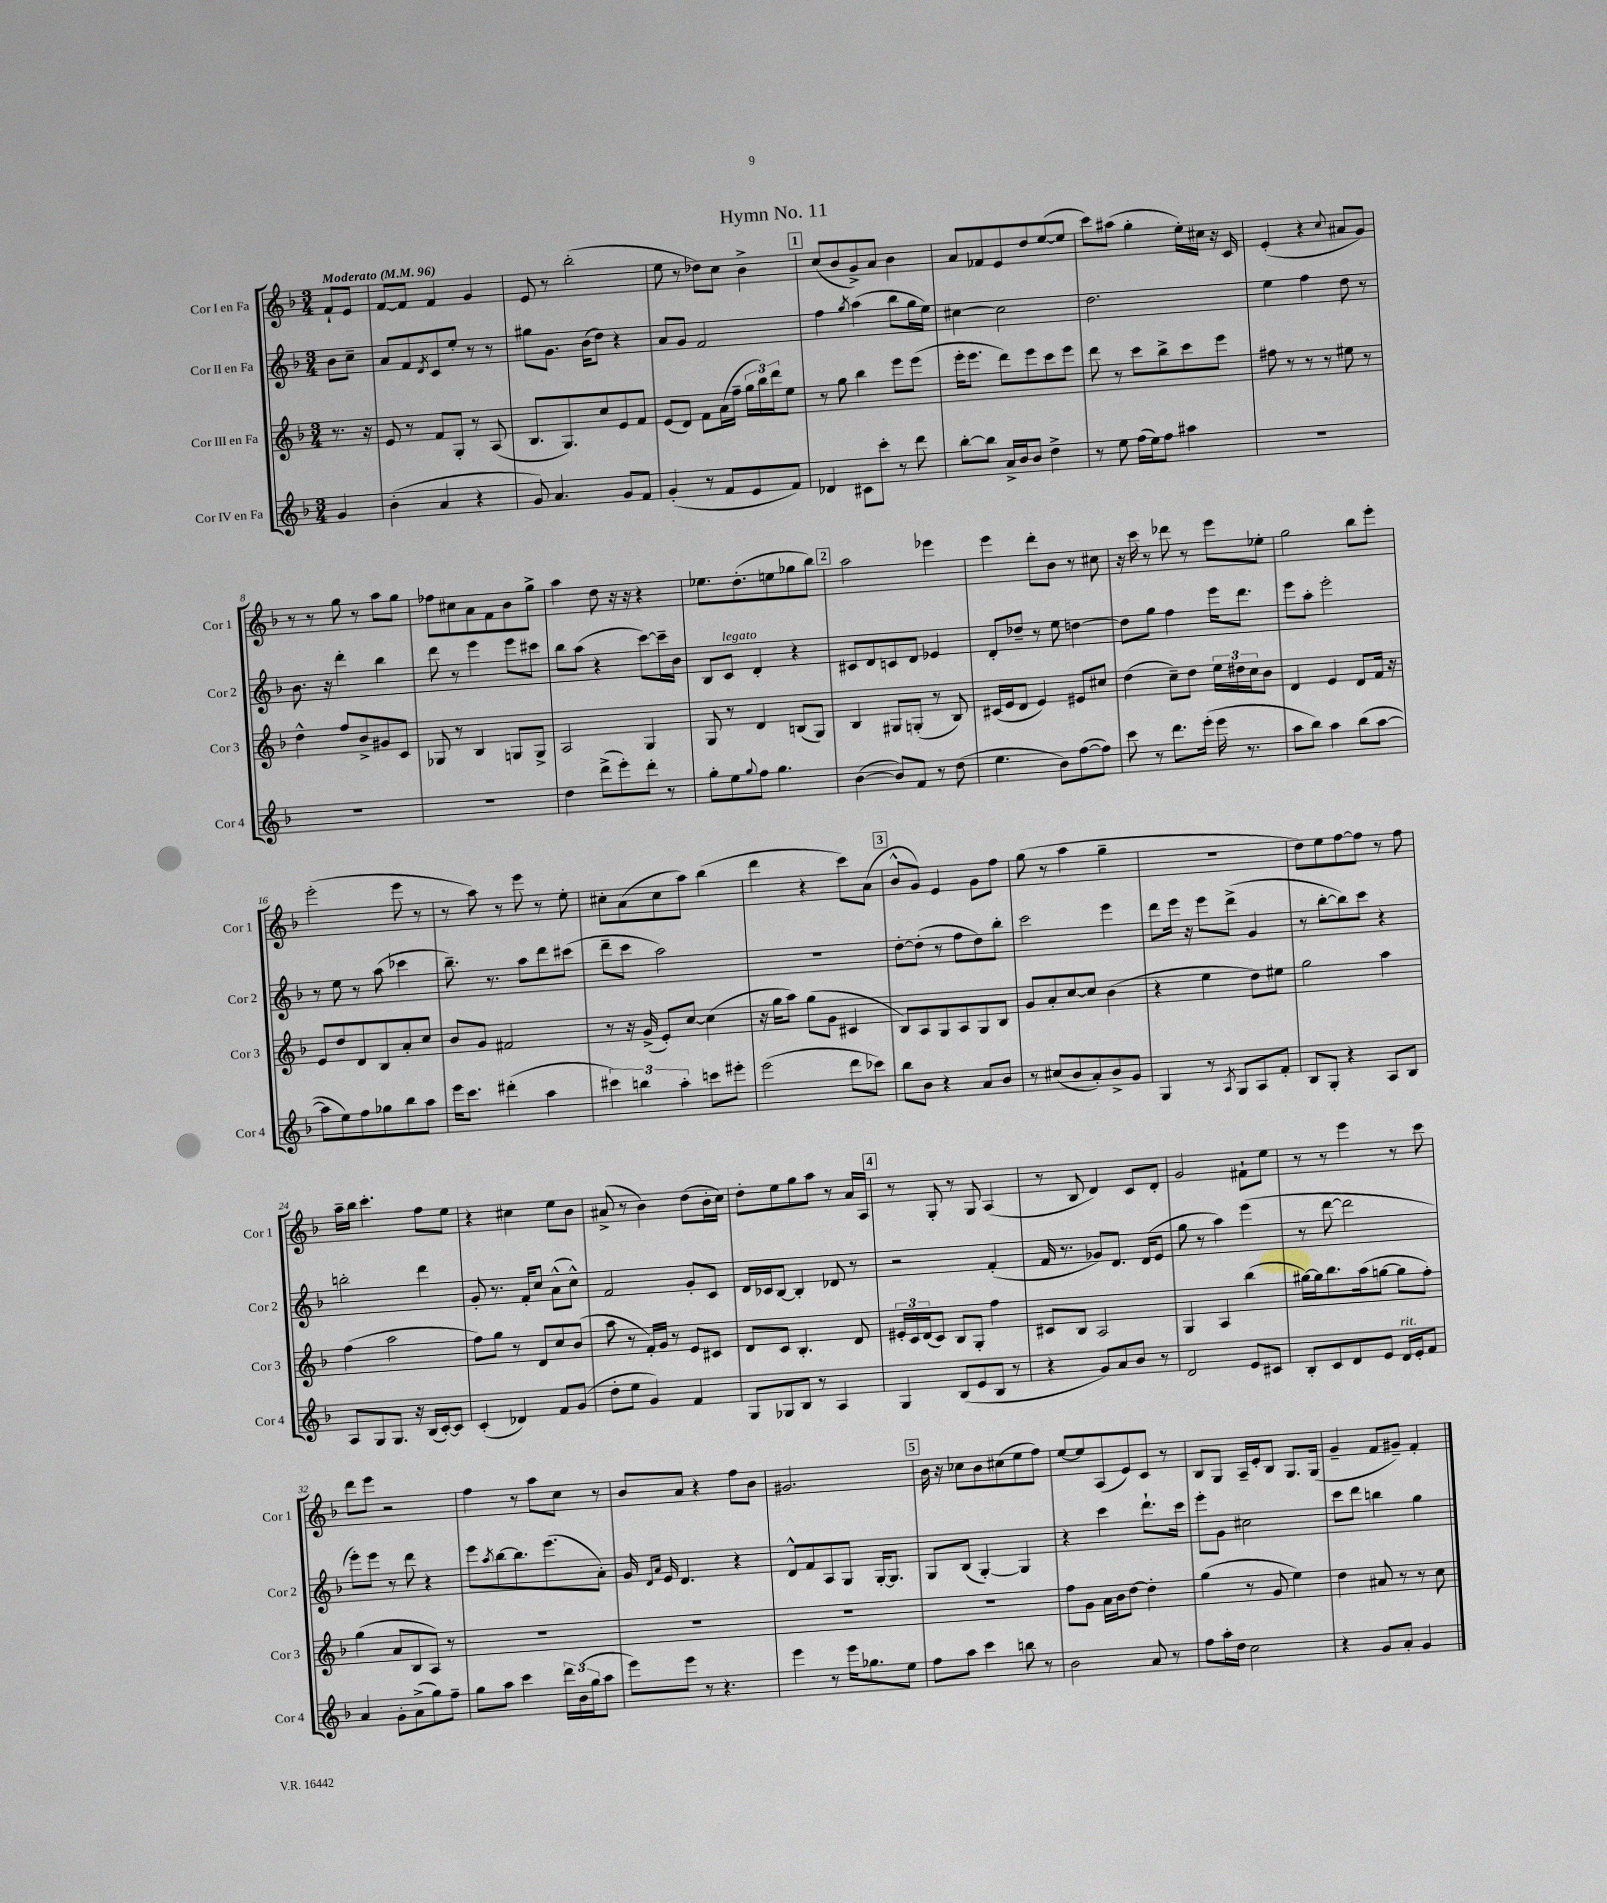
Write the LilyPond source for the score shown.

\header { title = "Hymn No. 11" }
<<
\new StaffGroup <<
\new Staff = "s0" \with { instrumentName = "Cor I en Fa" shortInstrumentName = "Cor 1" } {
    \clef treble \key f \major \numericTimeSignature \time 3/4 \partial 4 \tempo "Moderato" 4 = 96
    f'8-! e'8 |
    f'8~ f'8 f'4 g'4 |
    e'8 r8 bes''2-.( |
    e''8 r8 des''8) c''8 bes'4-> |
    \mark \markup { \box "1" } c''8( bes'8 g'8->) a'8 bes'4 |
    a'8 fes'8 e'8 d''8 e''8~( e''8 |
    c'''8) ais''8( g''4-. e''16-.) cis''16 r16 c'16 |
    e'4-.( r4 \appoggiatura { c''8 } ais'8 g'8) |
    r8 r8 g''8 r8 a''8 g''8 |
    fes''8 cis''8 a'8 f'8 bes'8 g''8-> |
    a''4 d''8 r16 r16 r4 |
    ees''8. d''8.-.( e''8 ges''8 bes''8) |
    \mark \markup { \box "2" } a''2 ees'''4 |
    e'''4 d'''8-. bes'8 r8 cis''8 |
    r16 c'''16 r8 des'''8 r8 e'''8 ees''8-. |
    g''2 bes''8 e'''8-. |
    e'''2-.( e'''8 r8 |
    r8 a''8) r8 e'''8 r8 e''8-. |
    cis''8-. a'8( cis''8 a''8) bes''4( |
    d'''4 r4 c'''8) a'8( |
    \mark \markup { \box "3" } bes'8-^ g'8) e'4 g'8 f''8 |
    g''8( r8 a''4 g''4-- |
    R2. |
    d''8) e''8 f''8~ f''8 r8 f''8 |
    a''16-- bes''16 c'''4.-. f''8 e''8 |
    r4 cis''4 e''8 bes'8 |
    ais'8->( r8 bes'4) d''8( bes'16-. c''16) |
    d''8-. e''8 g''8 a''8 r8 a'16 a16 |
    \mark \markup { \box "4" } r8 g8-. r8 g8 a4( |
    r8 bes8 d'4) c'8 d'8-. |
    g'2 fis'8-! e''8 |
    r8 r8 e'''4 r8 c'''8 |
    d'''8 e'''8 r2 |
    f''4 r8 a''8 c''8 r8 |
    bes'8 a'8 r4 f''8 bes'8 |
    gis'2. |
    \mark \markup { \box "5" } bes'16 r16 ces''8 bes'8 cis''8( e''8 f''8) |
    e''8~ e''8 a8( e'8) c'8 r8 |
    bes8 g8 a16-- e'16-. bes8 g8. g16( |
    g'4-- f'8 gis'8--) f'4-. \bar "|." |
}
\new Staff = "s1" \with { instrumentName = "Cor II en Fa" shortInstrumentName = "Cor 2" } {
    \clef treble \key f \major \numericTimeSignature \time 3/4 \partial 4
    bes'8 c''8-- |
    a'8 f'8 \acciaccatura { d'8 } c'8 e''8-. r8 r8 |
    gis''8 g'8. bes'16( d''8) r4 |
    a'8 g'8 f'2 |
    \mark \markup { \box "1" } f''4 \acciaccatura { g''8 } a''4( bes''8 g''16 e''16) |
    cis''4~ cis''2 |
    d''2. |
    e''4 f''4 d''8 r8 |
    bes'8. r16 d'''4-. bes''4 |
    d'''8 r8 e'''4 e'''8 cis'''8 |
    bes''8 a''8( r4 c'''8~) c'''16-- bes'16 |
    bes8 c'8^\markup { \italic "legato" } d'4-. r4 |
    \mark \markup { \box "2" } cis'8 d'8 c'8 d'8 ees'4 |
    d'8-. des''8-- r8 e''8 d''4~ |
    d''8 g''8 f''4 e'''16 d'''8. |
    e'''8 a''8-. e'''2-. |
    r8 e''8 r8 a''8( ces'''4 |
    bes''8.--) r8. a''8 d'''8 cis'''8( |
    d'''8-- c'''8 a''2) |
    R2. |
    \mark \markup { \box "3" } d''8~-. d''8-.( r8 f''8 d''8) bes''8-. |
    c'''2 e'''4 |
    d'''8 e'''16 r16 e'''8 d'''8->( g'4 |
    r8 bes''8~-. bes''8) c'''8 r4 |
    b''2-. d'''4 |
    g'8-. r8. f'16-. c''8 a'8-^( c''8-^) |
    f'2 g'8-. c'8 |
    d'16 ces'16 bes8~ bes4-. des'8 r8 |
    \mark \markup { \box "4" } r2 f'4-.( |
    f'16 r8. ges'8) d'8. d'16( e'8 |
    g''8 r8 a''4) e'''4( |
    r8 d'''8~ d'''2 |
    e'''8-.) e'''8 r8 d'''8 r4 |
    e'''8 \acciaccatura { a''8 } bes''8~ bes''8. e'''8.( a'8-.) |
    g'16 \grace { d'16 a'16 } e'16 d'4. r4 |
    d'8-^ f'8 a8 g8 g16~-. g8. |
    \mark \markup { \box "5" } g8 bes8( g4~-.) g4 |
    r4 c'''4 d'''8.-! c'''16 |
    e'''8-. g'8 cis''2 |
    c'''8 d'''8 b''4 g''4 \bar "|." |
}
\new Staff = "s2" \with { instrumentName = "Cor III en Fa" shortInstrumentName = "Cor 3" } {
    \clef treble \key f \major \numericTimeSignature \time 3/4 \partial 4
    r8. r16 |
    e'8 r8 f'8 g8-. r8 a8( |
    bes8. g8.) c''8 e'8 f'8 |
    e'8( d'8) f'8 a'16( f''16-- \tuplet 3/2 { g''16 bes''16) d'''16 } e''8 |
    \mark \markup { \box "1" } r8 g''8 bes''4 e'''8 e'''8( |
    e'''16-. e'''8. d'''8) e'''8 c'''8 e'''8 |
    d'''8 r8 c'''8 bes''8-> c'''8 e'''8 |
    fis''8 r8 r8 r8 eis''8 r8 |
    d''4-^ f''8 bes'8-> gis'8 c'8 |
    ges8 r8 bes4 g8 g8-> |
    a2 g4 |
    g8 r8 d'4 b8( g8) |
    \mark \markup { \box "2" } bes4 gis8 g8-.( r8 bes8) |
    cis'16( e'16 d'8 e'4) eis'8 cis''8 |
    d''4( c''8--) d''8 \tuplet 3/2 { e''16 dis''16 c''16 } bes'8 |
    d'4 e'4 d'8 f'16 r16 |
    e'8 d''8 d'8 bes8 a'8-. c''8 |
    bes'8 g'8 fis'2 |
    r8 r16 g'16->( e'8-.) c''8~ c''4( |
    r16 g''16 a''8) g''8( g'8 cis'4 |
    \mark \markup { \box "3" } bes8) a8 g8 a8 g8 bes8 |
    g'8 a'8-. c''8~ c''8 bes'4( |
    r4 e''4 d''8) eis''8 |
    g''2 a''4 |
    f''4( a''2 |
    f''8) g''8 r8 d'8 c''8 bes'8( |
    a''8 r8 f'16-.) g'16 r8 e'8 cis'8 |
    d'8 c'8 bes4.-. d'8 |
    \mark \markup { \box "4" } \tuplet 3/2 { eis'16-. c'16 d'16( } c'8) bes8 g8-. f''4 |
    cis'8 bes8 a2 |
    g4 a4 bes''4( |
    gis''16~) gis''16 bes''8. a''16( g''8~ g''8 f''8-.) |
    g''4( a'8 bes8 a8) r8 |
    R2. |
    R2. |
    R2. |
    \mark \markup { \box "5" } R2. |
    f''8 g'8 a'16 bes'16 d''8~ d''4-. |
    g''4( r8 g'8 e''4) |
    d''4 ais'8 r8 r8 c''8 \bar "|." |
}
\new Staff = "s3" \with { instrumentName = "Cor IV en Fa" shortInstrumentName = "Cor 4" } {
    \clef treble \key f \major \numericTimeSignature \time 3/4 \partial 4
    g'4 |
    bes'4-.( a'4 r4 |
    g'8) a'4. g'8 f'8 |
    g'4-.( r8 f'8 e'8 f'8) |
    \mark \markup { \box "1" } des'4 cis'8 c'''8-. r8 d'''8 |
    bes''8~-. bes''8 a'16-> bes'16 bes'8 d''4-> |
    r8 e''8 f''16( e''16) f''8 ais''4 |
    R2. |
    R2. |
    R2. |
    d''4 d'''8->( e'''8-.) d'''8-. r8 |
    g''8-. e''8 \appoggiatura { g''8 } f''8 g''4. |
    \mark \markup { \box "2" } bes'4~( bes'8) f'8 r8 d''8( |
    e''4. bes'8) f''8~( f''8) |
    c'''8 r8 d'''8. e'''16-.( e'''16 r8. |
    a''8 bes''8) a''4 bes''8( a''8~ |
    a''8 e''8) f''8 ges''8 bes''8 a''8 |
    e'''16 c'''8. dis'''4-.( a''4 |
    \tuplet 3/2 { cis'''4) b''4 a''4-. } c'''8 eis'''8-. |
    e'''2( d'''8 ces'''8) |
    \mark \markup { \box "3" } bes''8 bes'8 r4 a'8 bes'8 |
    r8 cis''8( bes'8 a'8-.) bes'8-> g'8 |
    g4 r8 \acciaccatura { a8 } g8 a8 f'8-. |
    bes8 g8-. r4 a8 bes8 |
    a8 g8 g8. r16 bes16( c'16~-.) c'8 |
    c'4-.( des'4) f'8 g'8( |
    d''8-. e''8 g'4) f'4 |
    g8 ges8 bes8 r8 a4 |
    \mark \markup { \box "4" } g4 bes8( e'8 bes8 r8 |
    r4 g'8) a'8 bes'8 r8 |
    d'2 e'8 cis'8 |
    bes8-. c'8 d'8 e'8 d'16^\markup { \italic "rit." } e'16-. f'8 |
    a'4 g'8-. a'8->( g''8) f''8-- |
    g''8 a''8 c'''4 \tuplet 3/2 { d'''16 bes'16( g''16 } a''8 |
    e'''8) e'''8 r8 r4. |
    e'''4 r8 e'''16 ges''8. e''8 |
    \mark \markup { \box "5" } f''8 a''8 c'''4 b''8 r8 |
    bes'2 a'8 r8 |
    f''8 a''16-. d''16 c''2 |
    r4 g'8 a'8-. g'4 \bar "|." |
}
>>
>>
